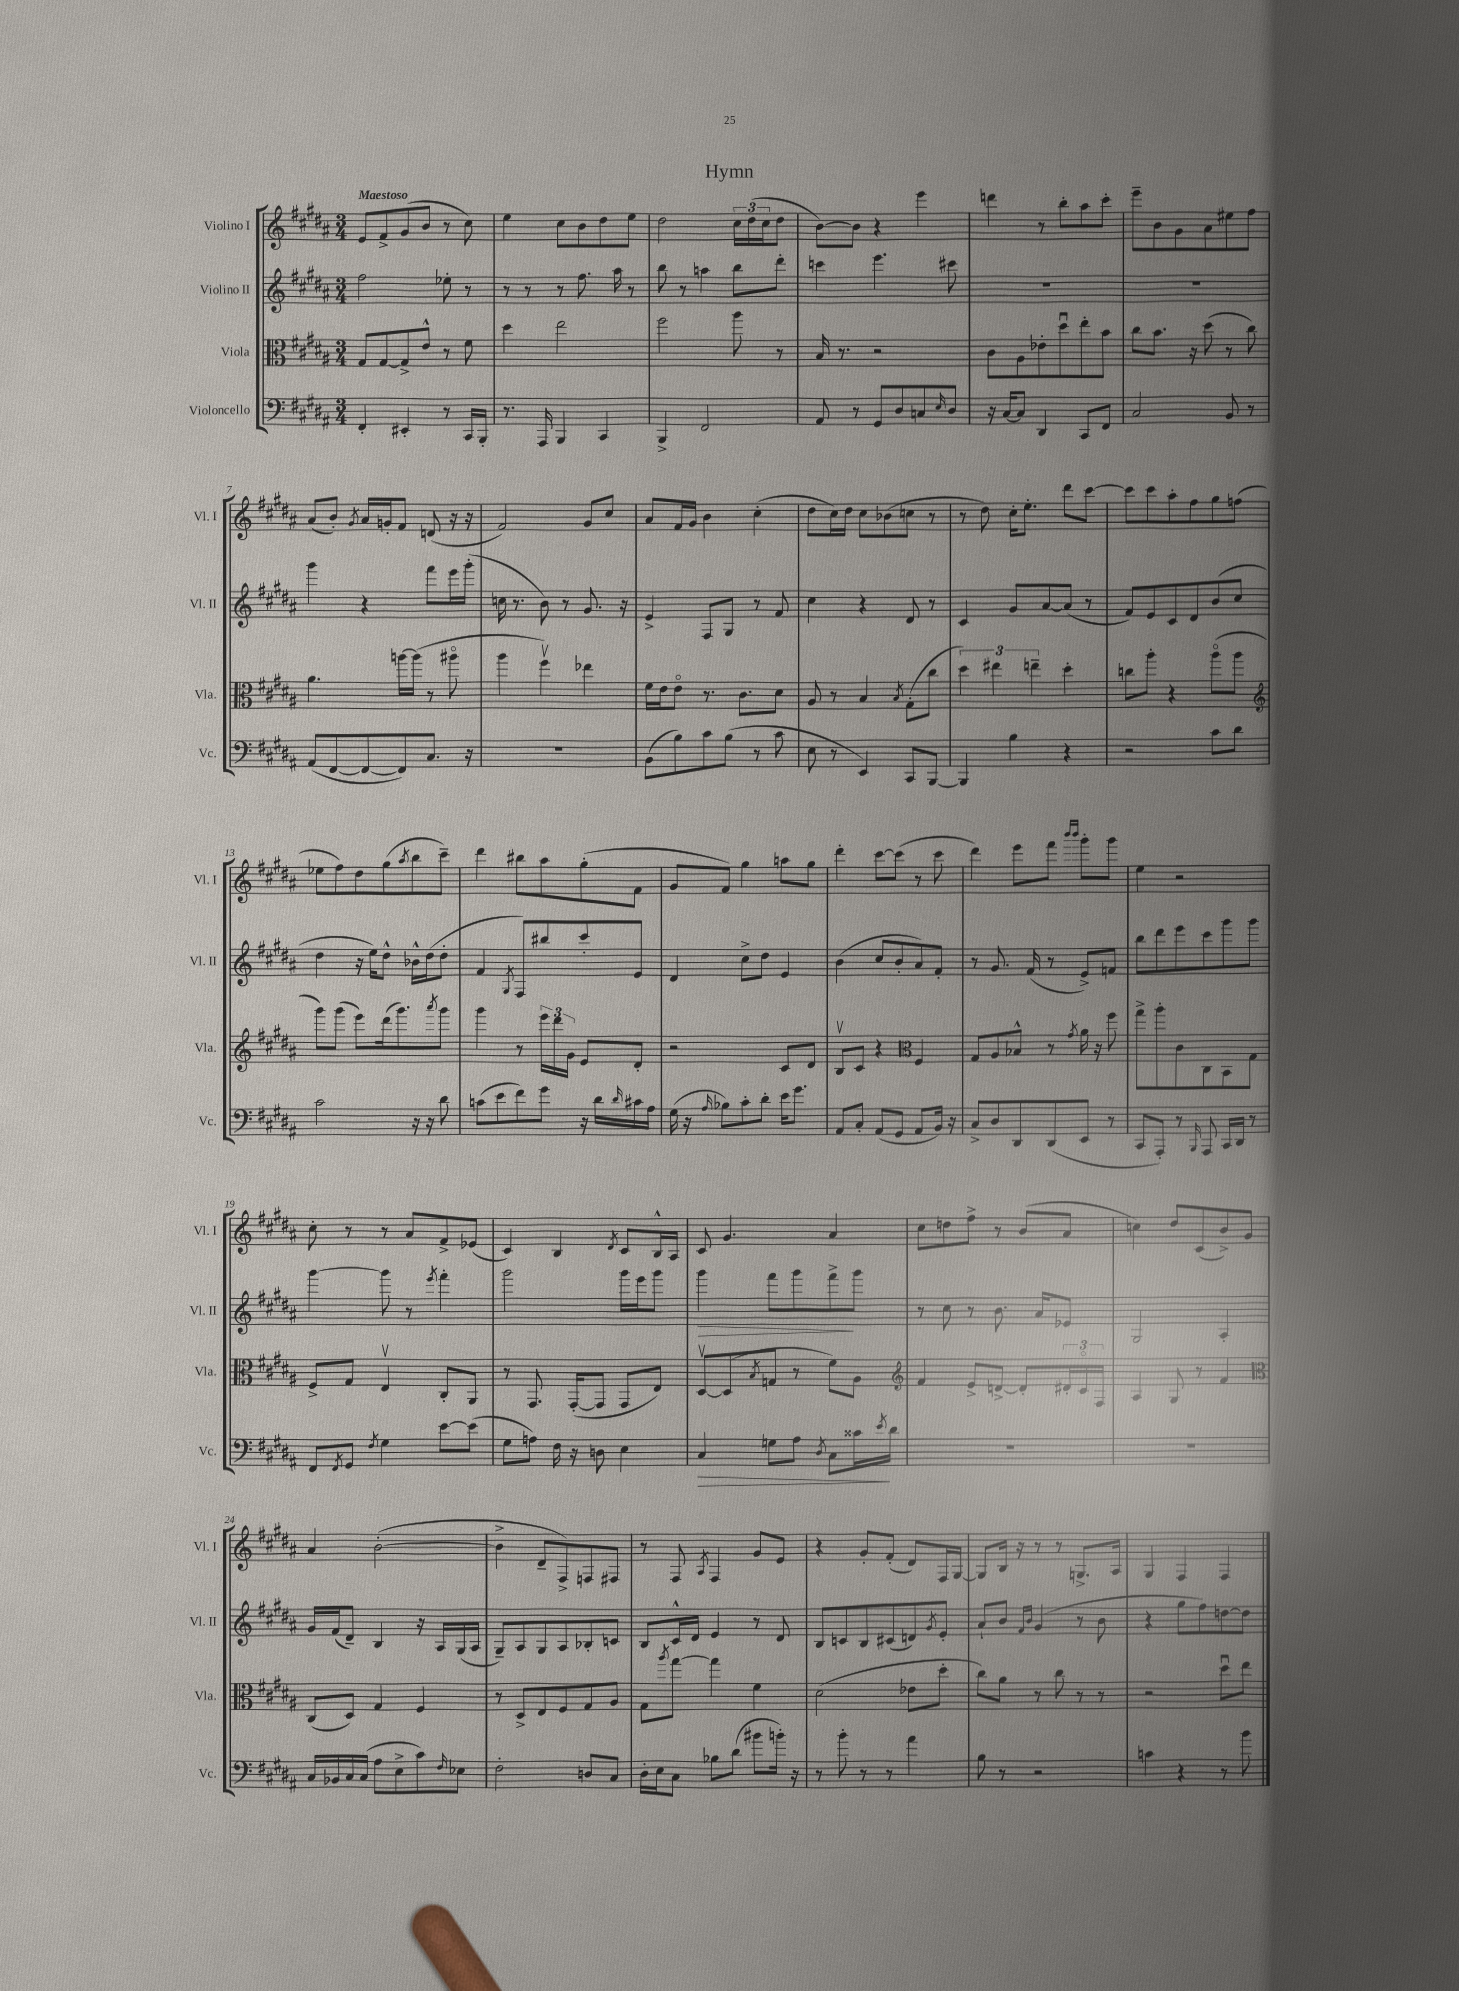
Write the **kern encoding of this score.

**kern	**kern	**kern	**kern
*staff4	*staff3	*staff2	*staff1
*clefF4	*clefC3	*clefG2	*clefG2
*k[f#c#g#d#a#]	*k[f#c#g#d#a#]	*k[f#c#g#d#a#]	*k[f#c#g#d#a#]
*M3/4	*M3/4	*M3/4	*M3/4
4FF#'	8G#	2ff#	8e
.	[8G#	.	8f#^
4EE#'	8G#^]	.	(8g#
.	8e^^	.	8b
8r	8r	8ee-'	8r
16CC#	8f#	8r	8cc#)
16BBB'	.	.	.
=	=	=	=
8.r	4dd#	8r	4ee
.	.	8r	.
16AAA#	.	.	.
4BBB	2ee	8r	8cc#
.	.	8.ff#	8b
4CC#	.	.	8dd#
.	.	16aa#	.
.	.	8r	8ee
=	=	=	=
4BBB^	2ff#	8bb	2dd#
.	.	8r	.
2FF#	.	4aa	.
.	8aa#	8bb	24cc#
.	.	.	(24dd#
.	.	.	24cc#
.	8r	8ddd#'	8dd#
=	=	=	=
8AA#	16B	4ccc	[8b)
.	8.r	.	.
8r	.	.	8b]
8GG#	2r	4.eee	4r
8D#	.	.	.
8C	.	.	4eee
16qqE	.	.	.
8D#	.	8ccc#	.
=	=	=	=
16r	8c#	2.r	4ddd
[16C#	.	.	.
8C#]	8A#	.	.
4DD#	8e-'	.	8r
.	8dd#u	.	8bb'
8CC#	8ee'	.	8aa#
8FF#	8b	.	8ccc#'
=	=	=	=
2C#	8cc#	2.r	8eee~
.	8.b	.	8b
.	.	.	8g#
.	16r	.	.
.	(8dd#	.	8a#
8BB	8r	.	8ee#
8r	8cc#)	.	8ff#
=	=	=	=
(8AA#	4.a#	4ggg#	(8a#
[8FF#	.	.	8b')
.	.	.	8qg#
8FF#_	.	4r	16a#
.	.	.	16g'
8FF#])	[16aa	.	8f#
.	(16aa]	.	.
8.C#	8r	8fff#	(8d
.	8aa#o	16eee	16r
16r	.	(16ggg#'	16r
=	=	=	=
2.r	4aa#	16cc	2f#)
.	.	8.r	.
.	4ff#v)	8b)	.
.	.	8r	.
.	4ee-	8.g#	8g#
.	.	.	8cc#
.	.	16r	.
=	=	=	=
(8BB	16f#	4e^	8a#
.	16e	.	.
8B)	8eo	.	16f#
.	.	.	16g#
8c#	8.r	8F#	4b
(8B	.	8G#	.
.	8.c#	.	.
8r	.	8r	(4cc#'
8c#	8d#	8f#	.
=	=	=	=
8E	8A#	4cc#	8dd#
8r	8r	.	16cc#)
.	.	.	16dd#
4EE)	4B	4r	8cc#
.	.	.	(8b-
.	8qB	.	.
8CC#	(8G#'	8d#	8cc
[8BBB	8cc#	8r	8r
=	=	=	=
4BBB]	6dd#)	4c#	8r
.	.	.	8dd#)
.	6ee#	.	.
4B	.	8g#	16cc#'
.	.	.	8.ee'
.	6ee~	.	.
.	.	[8a#	.
4r	4dd#'	(8a#]	8ddd#
.	.	8r	[8ccc#
=	=	=	=
2r	8cc	8f#)	8ccc#]
.	8aa#'	8e	8ccc#
.	4r	8c#	8aa#'
.	.	8d#	8ff#
8c#	(8aa#o	(8b	8gg#
8d#	8aa#	8cc#	(8ff
=	=	=	=
*	*clefG2	*	*
2c#	8ggg#)	4dd#	8ee-
.	(8ggg#	.	8ff#)
.	8eee)	16r	8dd#
.	.	16ee)	.
.	(16ddd#	8dd#^^	(8gg#
.	8.ggg#)	.	.
.	.	.	8qaa#
16r	.	16b-^^	8bb
16r	.	(16dd#	.
.	8qaaa#	.	.
8d#	8ggg#	8dd#'	8ccc#~)
=	=	=	=
(8c	4ggg#	4f#	4ddd#
8e	.	.	.
.	.	8qG#	.
8f#)	8r	8F#)	8bb#
8g#	24eee	8bb#	8aa#
.	24ddd#	.	.
.	24g#	.	.
16r	8e	8ccc#'	(8gg#'
16d#	.	.	.
16qqd#	.	.	.
16c#	8d#'	8e	8f#
16A#	.	.	.
=	=	=	=
(16G#	2r	4d#	8g#
16r	.	.	.
16qqA#	.	.	.
8B-)	.	.	8f#)
8c#'	.	8cc#^	4gg#
8d#'	.	8dd#	.
16e	8c#	4e	8aa
8.g#	.	.	.
.	8d#	.	8gg#
=	=	=	=
8AA#	8Bv	(4b	4ddd#'
8C#'	8c#	.	.
(8AA#	4r	8cc#	[8ccc#
8GG#	.	8b'	(8ccc#]
*	*clefC3	*	*
8AA#	4F#	8a#)	8r
16BB)	.	8f#'	8ccc#
16r	.	.	.
=	=	=	=
8C#^	8G#	8r	4ddd#)
8D#	8A#	8.g#	.
8DD#	8B-^^	.	8eee
.	.	(16f#	.
(8DD#	8r	8r	8fff#
.	.	.	16qqbbb
.	8qg#	.	16qqbbb
8EE	16a#	8e^)	8ggg#'
.	16r	.	.
8r	8ff#	8f	8ggg#
=	=	=	=
8CC#	8gg#^	8bb	4ee
8AAA#')	8aa#'	8ddd#	.
8r	8c#	8eee	2r
16qqBBB	.	.	.
8AAA#	8C#	8ccc#	.
16CC#	8BB	8ggg#	.
16DD#	.	.	.
8r	8G#	8ggg#	.
=	=	=	=
8FF#	8F#^	[4ggg#	8cc#'
8qFF#	.	.	.
8GG#	8G#	.	8r
8qF#	.	.	.
4G#	4Ev	8ggg#]	8r
.	.	8r	8a#
.	.	8qeee	.
[8e	8C#'	4fff#'	8f#^
(8e]	8AA#	.	(8e-
=	=	=	=
8G#	8r	2ggg#	4c#)
8A)	8.GG#	.	.
16F#	.	.	4B
16r	([16GG#'	.	.
8D	8GG#]	.	.
.	.	.	8qd#
4E	8GG#	16ggg#	8c#
.	.	16eee	.
.	8E)	8ggg#	16B^^
.	.	.	16A#
=	=	=	=
4C#	[8D#v	4ggg#	8c#
.	(8D#]	.	4.g#
.	8qB	.	.
8G	8G	8fff#	.
8A#	8r	8ggg#	.
8qD#	.	.	.
8C#	8f#)	8fff#^	4a#
16c##	8A#	8ggg#	.
8qe	.	.	.
16d#	.	.	.
=	=	=	=
*	*clefG2	*	*
2.r	4f#	8r	8cc#
.	.	8cc#	8dd
.	8e^	8r	8ff#^
.	[8d^	8.b	8r
.	8d']	.	(8b
.	.	16a#	.
.	24d#'	8e-	8a#
.	24c#o	.	.
.	24F#	.	.
=	=	=	=
2.r	4A#	2G#	4cc)
.	8G#	.	8dd#
.	8r	.	(8c#
.	4f#	4A#'	8b^)
.	.	.	8g#
=	=	=	=
*	*clefC3	*	*
16C#	(8C#	16g#	4a#
16BB-	.	(16f#	.
16C#	8D#)	8d#~)	.
(16C#	.	.	.
8A#	4G#	4B	([2b'
8E^	.	.	.
8c#)	4F#	16r	.
.	.	16A#	.
16qqF#	.	.	.
8E-	.	(16G#	.
.	.	16A#	.
=	=	=	=
2F#'	8r	8G#~)	4b^]
.	8D#^	8A#	.
.	8E	8G#	8d#~
.	8F#	8A#	8F#^)
8D	8G#	8B-'	8F
8C#	8A#	8c	8F#
=	=	=	=
16D#'	8G#	8B	8r
16E	.	.	.
.	8qaa#	.	.
8C#	[8gg#	16c#^^	8F#
.	.	16d#	.
.	.	.	8qA#
8B-	4gg#]	4e	4F#
(8d#	.	.	.
8b#	4f#	8r	8g#
16b')	.	8d#	8e
16r	.	.	.
=	=	=	=
8r	(2d#	8B	4r
8b'	.	8c	.
8r	.	8B	8g#'
8r	.	(8c#	(8f#'
4a#	8e-	8d)	8d#)
.	.	8qg#	.
.	8dd#'	8e'	16F#
.	.	.	[16G#
=	=	=	=
8B	8cc#)	8a#`	8G#]
8r	8a#	8b	16B
.	.	.	16r
.	.	16qqf#	.
.	.	16qqb	.
2r	8r	(4g#	8r
.	8cc#	.	8r
.	8r	8r	8.G^
.	8r	8b	.
.	.	.	16A#
=	=	=	=
4c	2r	4r	4G#
4r	.	8gg#	4F#
.	.	8ff#)	.
8r	8dd#u	[8dd	4F#
8b	8ee	8dd]	.
==	==	==	==
*-	*-	*-	*-
